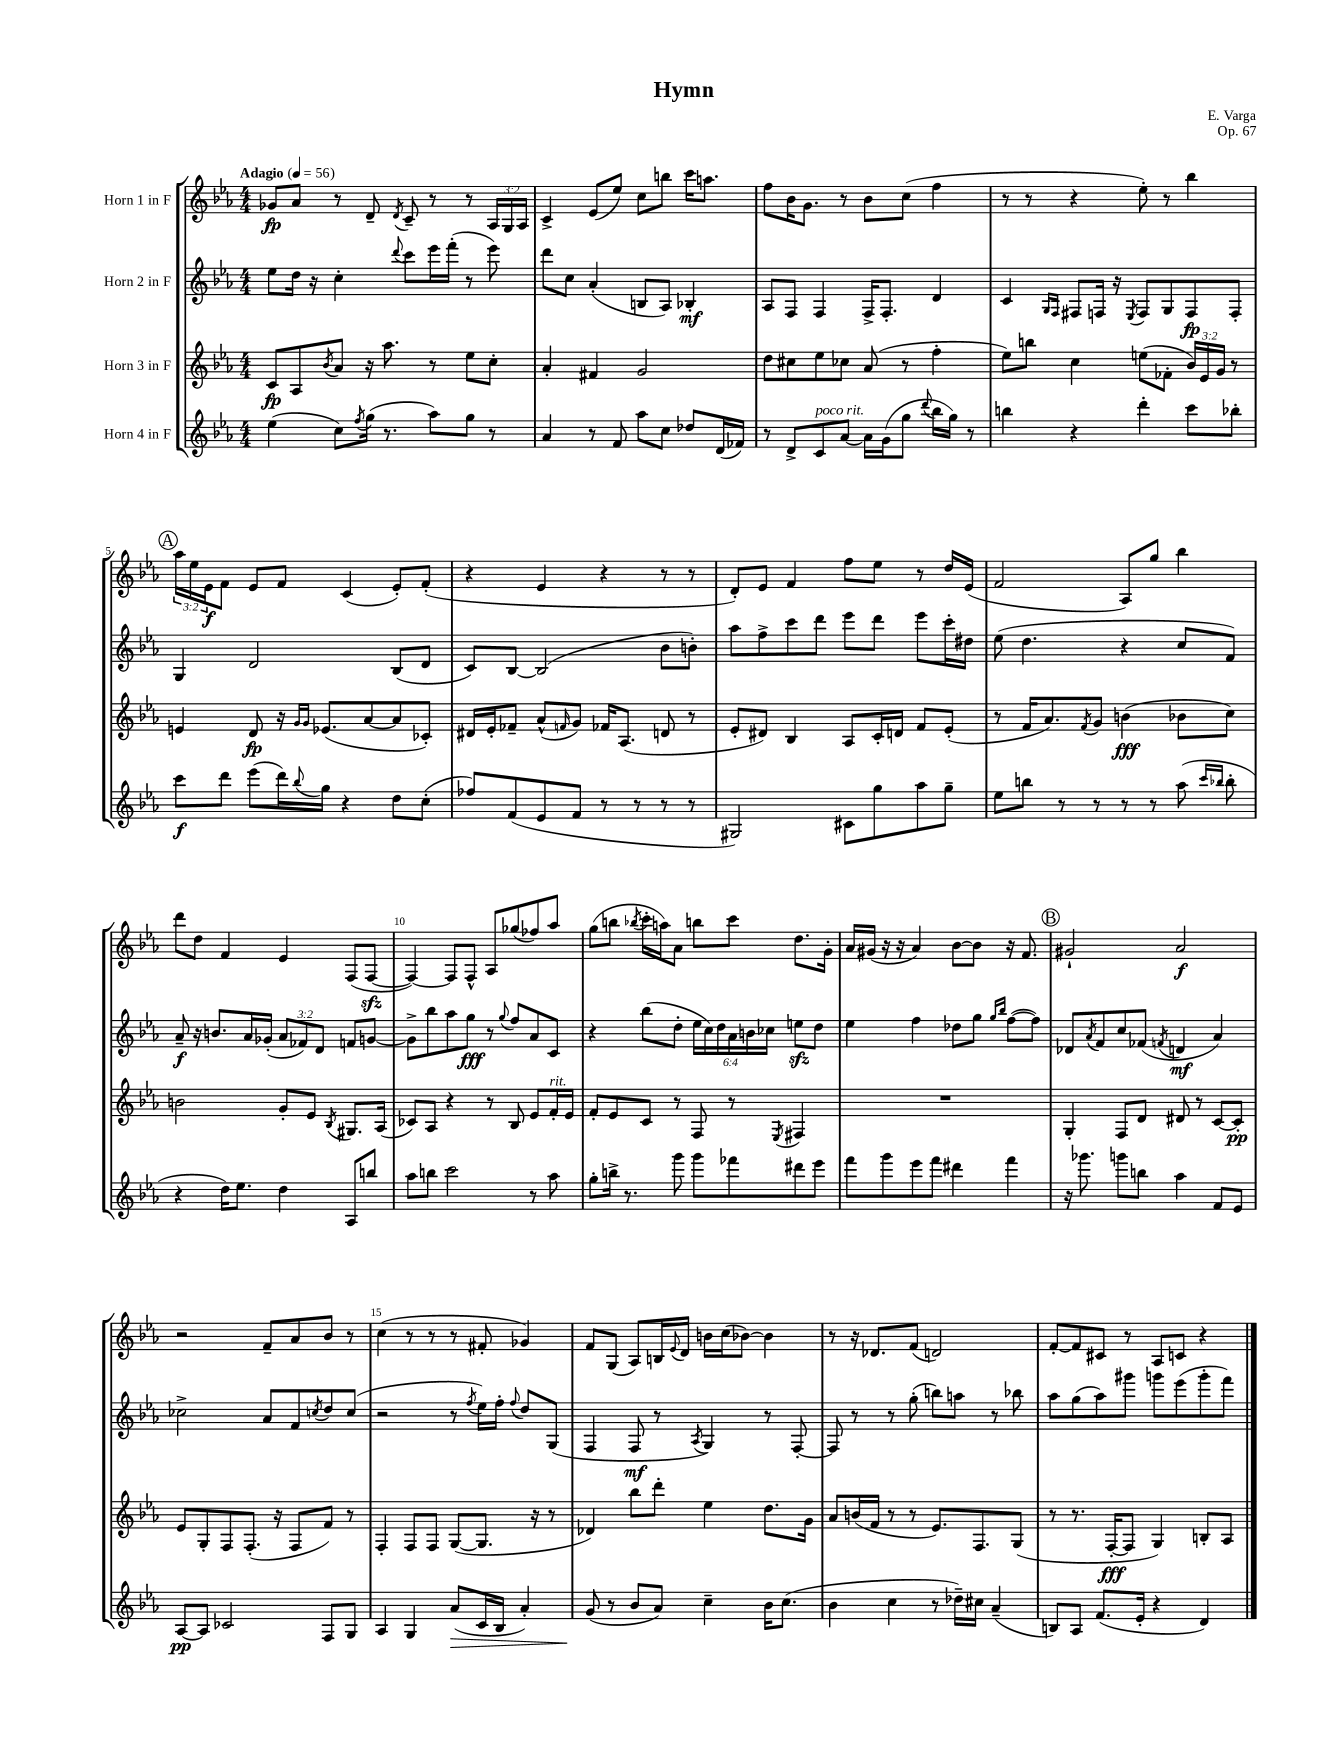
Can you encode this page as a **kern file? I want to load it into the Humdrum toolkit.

**kern	**dynam	**kern	**dynam	**kern	**dynam	**kern	**dynam
*part4	*part4	*part3	*part3	*part2	*part2	*part1	*part1
*staff4	*staff4	*staff3	*staff3	*staff2	*staff2	*staff1	*staff1
*I"Horn 4 in F	*	*I"Horn 3 in F	*	*I"Horn 2 in F	*	*I"Horn 1 in F	*
*clefG2	*	*clefG2	*	*clefG2	*	*clefG2	*
*k[b-e-a-]	*	*k[b-e-a-]	*	*k[b-e-a-]	*	*k[b-e-a-]	*
*M4/4	*	*M4/4	*	*M4/4	*	*M4/4	*
*MM56	*	*MM56	*	*MM56	*	*MM56	*
=1	=1	=1	=1	=1	=1	=1	=1
!	!	!	!	!	!	!LO:TX:a:B:t=Adagio	!
(4ee-\	.	8c/L	fp	8ee-\L	.	8g-X/L	fp
.	.	8A-/	.	16dd\Jk	.	8a-/J	.
.	.	.	.	16r	.	.	.
.	.	8qb-/	.	.	.	.	.
8cc\L)	.	8a-/J	.	4cc'\	.	8r	.
8qff/	.	.	.	.	.	.	.
(16gg\Jk	.	16r	.	.	.	8d~/	.
8.r	.	8.aa-\	.	.	.	.	.
.	.	.	.	8qqddd/	.	8qd/	.
.	.	.	.	8ccc\L	.	8c~/	.
8aa-\L)	.	8r	.	16eee-\L	.	8r	.
.	.	.	.	(16fff'\JJ	.	.	.
8gg\J	.	8ee-\L	.	8r	.	8r	.
8r	.	8cc'\J	.	8eee-\)	.	24A-/LL	.
.	.	.	.	.	.	24G/	.
.	.	.	.	.	.	24A-/JJ	.
=2	=2	=2	=2	=2	=2	=2	=2
4a-/	.	4a-'/	.	8ddd\L	.	4c^/	.
.	.	.	.	8cc\J	.	.	.
8r	.	4f#X/	.	(4a-'/	.	(8e-/L	.
8f/	.	.	.	.	.	8ee-/J)	.
8aa-\L	.	2g/	.	8Bn/L	.	8cc\L	.
8cc\J	.	.	.	8A-/J)	.	8bbn\J	.
8dd-X/L	.	.	.	4B-X'/	mf	16ccc\KL	.
.	.	.	.	.	.	8.aan\J	.
(16d/L	.	.	.	.	.	.	.
16f-X/JJ)	.	.	.	.	.	.	.
=3	=3	=3	=3	=3	=3	=3	=3
8r	.	8dd\L	.	8A-/L	.	8ff\L	.
8d^/L	.	8cc#X\	.	8F/J	.	16b-\K	.
.	.	.	.	.	.	8.g\J	.
!LO:TX:a:i:t=poco rit.	!	!	!	!	!	!	!
8c/	.	8ee-\	.	4F/	.	.	.
[8a-/J	.	8cc-X\J	.	.	.	8r	.
16a-\LL]	.	(8a-/	.	16F^/KL	.	8b-\L	.
(16g\J	.	.	.	8.F'/J	.	.	.
8gg\J	.	8r	.	.	.	(8cc\J	.
8qqddd/	.	.	.	.	.	.	.
16bb-\LL	.	4ff'\	.	4d/	.	4ff\	.
16gg\JJ)	.	.	.	.	.	.	.
8r	.	.	.	.	.	.	.
=4	=4	=4	=4	=4	=4	=4	=4
4bbn\	.	8ee-\L)	.	4c/	.	8r	.
.	.	8bbn\J	.	.	.	8r	.
.	.	.	.	16qqG/LL	.	.	.
.	.	.	.	16qqF/JJ	.	.	.
4r	.	4cc\	.	8F#X/L	.	4r	.
.	.	.	.	16Fn/Jk	.	.	.
.	.	.	.	16r	.	.	.
.	.	.	.	8qE-/	.	.	.
4ddd'\	.	(8een\L	.	8F/L	.	8ee-'\)	.
.	.	8f-X'\J	.	8G/	.	8r	.
8ccc\L	.	24b-/LL)	.	8F/	fp	4bb-\	.
.	.	24e-/	.	.	.	.	.
.	.	24g/JJ	.	.	.	.	.
8bb-X'\J	.	8r	.	8F'/J	.	.	.
!!LO:LB:g=z
!!LO:REH:place=s1:t=A
=5	=5	=5	=5	=5	=5	=5	=5
8ccc\L	f	4en/	.	4G/	.	24aa-\LL	.
.	.	.	.	.	.	24ee-\	.
.	.	.	.	.	.	24e-\J	f
8ddd\J	.	.	.	.	.	8f\J	.
(8eee-\L	.	8d/	fp	2d/	.	8e-/L	.
16ddd\L)	.	16r	.	.	.	8f/J	.
.	.	16qqg/LL	.	.	.	.	.
8qqbb-/	.	16qqg/JJ	.	.	.	.	.
16gg\JJ	.	(8.e-X/L	.	.	.	.	.
4r	.	.	.	.	.	(4c/	.
.	.	[8a-/	.	.	.	.	.
8dd\L	.	8a-/]	.	(8B-/L	.	8e-'/L)	.
(8cc'\J	.	8c-X'/J)	.	8d/J	.	(8f'/J	.
=6	=6	=6	=6	=6	=6	=6	=6
8ff-X/L)	.	16d#X/LL	.	8c/L)	.	4r	.
.	.	16e-'/J	.	.	.	.	.
(8f/	.	8f-X~/J	.	[8B-/J	.	.	.
8e-/	.	(8a-^^/L	.	(2B-/]	.	4e-/	.
.	.	16qqfn/	.	.	.	.	.
8f/J	.	8g/J)	.	.	.	.	.
8r	.	16f-X/KL	.	.	.	4r	.
.	.	(8.A-/J	.	.	.	.	.
8r	.	.	.	.	.	.	.
8r	.	8dn/	.	8b-\L	.	8r	.
8r	.	8r	.	8bn'\J)	.	8r	.
=7	=7	=7	=7	=7	=7	=7	=7
2G#X/)	.	8e-'/L	.	8aa-\L	.	8d'/L)	.
.	.	8d#X/J)	.	8ff^\	.	8e-/J	.
.	.	4B-/	.	8ccc\	.	4f/	.
.	.	.	.	8ddd\J	.	.	.
8c#X\L	.	8A-/L	.	8eee-\L	.	8ff\L	.
8gg\	.	16c'/L	.	8ddd\J	.	8ee-\J	.
.	.	16dn/JJ	.	.	.	.	.
8aa-\	.	8f/L	.	8eee-\L	.	8r	.
8gg~\J	.	(8e-'/J	.	16ccc'\L	.	16dd/LL	.
.	.	.	.	16dd#X\JJ	.	(16e-/JJ	.
=8	=8	=8	=8	=8	=8	=8	=8
8ee-\L	.	8r	.	(8ee-\	.	2f/	.
8bbn\J	.	16f/KL	.	4.dd\	.	.	.
.	.	8.a-/)	.	.	.	.	.
8r	.	.	.	.	.	.	.
.	.	8qf/	.	.	.	.	.
8r	.	8g/J	.	.	.	.	.
8r	.	(4bn\	fff	4r	.	8A-/L)	.
8r	.	.	.	.	.	8gg/J	.
(8aa-\	.	8b-X\L	.	8cc/L	.	4bb-\	.
16qqccc/LL	.	.	.	.	.	.	.
16qqbb-X/JJ	.	.	.	.	.	.	.
8bb-'\	.	8cc\J)	.	8f/J)	.	.	.
!!LO:LB:g=z
=9	=9	=9	=9	=9	=9	=9	=9
4r	.	2bn\	.	8a-~/	f	8ddd\L	.
.	.	.	.	16r	.	8dd\J	.
.	.	.	.	8.bn/L	.	.	.
16dd\KL)	.	.	.	.	.	4f/	.
8.ee-\J	.	.	.	.	.	.	.
.	.	.	.	16a-/L	.	.	.
.	.	.	.	(16g-X'/JJ	.	.	.
4dd\	.	8g'/L	.	12a-/L	.	4e-/	.
.	.	.	.	12f-X/)	.	.	.
.	.	8e-/J	.	.	.	.	.
.	.	.	.	12d/J	.	.	.
.	.	8qB-/	.	.	.	.	.
8A-/L	.	8.G#X/L	.	8fn/L	.	(8F/L	.
8bbn/J	.	.	.	[8gn/J	.	[8Fzz/J	.
.	.	(16A-/Jk	.	.	.	.	.
=10	=10	=10	=10	=10	=10	=10	=10
8aa-\L	.	8c-X/L)	.	8g^\L]	.	4F/_)	.
8bbn\J	.	8A-/J	.	8bb-\	.	.	.
2ccc\	.	4r	.	8aa-\	.	8F/L]	.
.	.	.	.	8gg\J	fff	8F^^/J	.
.	.	8r	.	8r	.	8A-/L	.
.	.	.	.	8qqgg/	.	.	.
.	.	8B-/	.	8ff/L	.	(8gg-X/	.
8r	.	8e-/L	.	8a-/	.	8ff-X/)	.
!	!	!LO:TX:a:i:t=rit.	!	!	!	!	!
8aa-\	.	16f'/L	.	8c/J	.	8aa-/J	.
.	.	16e-/JJ	.	.	.	.	.
=11	=11	=11	=11	=11	=11	=11	=11
8gg'\L	.	8f'/L	.	4r	.	(8gg\L	.
16bbn^\Jk	.	8e-/	.	.	.	8bbn\J	.
8.r	.	.	.	.	.	.	.
.	.	.	.	.	.	8qbb-X/	.
.	.	8c/J	.	(8bb-\L	.	16ccc'\LL	.
.	.	.	.	.	.	16aan\J)	.
8ggg\	.	8r	.	8dd'\J	.	8a-\J	.
8ggg\L	.	8F/	.	24ee-\LL	.	8bbn\L	.
.	.	.	.	24cc\)	.	.	.
.	.	.	.	24dd\	.	.	.
8fff-X\	.	8r	.	24a-\	.	8ccc\J	.
.	.	.	.	24bn\	.	.	.
.	.	.	.	24cc-X\JJ	.	.	.
.	.	8qE-/	.	.	.	.	.
8ddd#X\	.	4F#X/	.	8eenzz\L	.	8.dd\L	.
8eee-\J	.	.	.	8dd\J	.	.	.
.	.	.	.	.	.	16g'\Jk	.
=12	=12	=12	=12	=12	=12	=12	=12
8fff\L	.	1r	.	4ee-\	.	16a-/LL	.
.	.	.	.	.	.	(16g#X/JJ	.
8ggg\	.	.	.	.	.	16r	.
.	.	.	.	.	.	16r	.
8eee-\	.	.	.	4ff\	.	4a-/)	.
8fff\J	.	.	.	.	.	.	.
4ddd#X\	.	.	.	8dd-X\L	.	[8b-\L	.
.	.	.	.	8gg\J	.	8b-\J]	.
.	.	.	.	16qqgg/LL	.	.	.
.	.	.	.	16qqbb-/JJ	.	.	.
4fff\	.	.	.	([8ff\L	.	16r	.
.	.	.	.	.	.	8.f/	.
.	.	.	.	8ff\J])	.	.	.
!!LO:REH:place=s1:t=B
=13	=13	=13	=13	=13	=13	=13	=13
16r	.	4G'/	.	8d-X/L	.	2g#X`/	.
8.ggg-X\	.	.	.	.	.	.	.
.	.	.	.	8qa-/	.	.	.
.	.	.	.	8f/	.	.	.
8gggn\L	.	8F/L	.	8cc/	.	.	.
8bbn\J	.	8d/J	.	(8f-X/J	.	.	.
.	.	.	.	8qfn/	.	.	.
4aa-\	.	8d#X/	.	4dn/	mf	2a-/	f
.	.	8r	.	.	.	.	.
8f/L	.	[8c/L	.	4a-/)	.	.	.
8e-/J	.	8c'/J]	pp	.	.	.	.
!!LO:LB:g=z
=14	=14	=14	=14	=14	=14	=14	=14
[8A-/L	pp	8e-/L	.	2cc-X^\	.	2r	.
8A-/J]	.	8G'/	.	.	.	.	.
2c-X/	.	8F/	.	.	.	.	.
.	.	(8.F'/J	.	.	.	.	.
.	.	.	.	8a-/L	.	8f~/L	.
.	.	16r	.	.	.	.	.
.	.	8F/L	.	8f/	.	8a-/	.
.	.	.	.	8qccn/	.	.	.
8F/L	.	8f/J)	.	8dd/	.	8b-/J	.
8G/J	.	8r	.	(8cc/J	.	8r	.
=15	=15	=15	=15	=15	=15	=15	=15
4A-/	.	4F'/	.	2r	.	(4cc\	.
4G/	.	8F/L	.	.	.	8r	.
.	.	8F/J	.	.	.	8r	.
!	!LO:HP:b	!	!	!	!	!	!
(8a-/L	>	([8G/L	.	8r	.	8r	.
.	.	.	.	8qff/	.	.	.
16c/L	.	8.G/J]	.	16ee-\LL)	.	8f#X'/	.
16B-/JJ	.	.	.	16ff'\JJ	.	.	.
.	.	.	.	8qqff/	.	.	.
4a-'/)	.	.	.	8dd/L	.	4g-X/)	.
.	.	16r	.	.	.	.	.
.	.	8r	.	(8G/J	.	.	.
=16	=16	=16	=16	=16	=16	=16	=16
(8g/	.	4d-X/)	.	4F/	.	8f/L	.
8r	]	.	.	.	.	(8G/J	.
8b-/L	.	8bb-\L	.	8F/	mf	8A-/L)	.
8a-/J)	.	8ddd'\J	.	8r	.	16Bn/L	.
.	.	.	.	.	.	8qqe-/	.
.	.	.	.	.	.	16d/JJ	.
.	.	.	.	8qA-/	.	.	.
4cc~\	.	4ee-\	.	4G/)	.	16bn\LL	.
.	.	.	.	.	.	(16cc\J	.
.	.	.	.	.	.	[8b-X\J)	.
16b-\KL	.	8.dd\L	.	8r	.	4b-\]	.
(8.cc\J	.	.	.	.	.	.	.
.	.	.	.	[8F'/	.	.	.
.	.	16g\Jk	.	.	.	.	.
=17	=17	=17	=17	=17	=17	=17	=17
4b-\	.	8a-/L	.	8F/]	.	8r	.
.	.	(16bn/L	.	8r	.	16r	.
.	.	16f/JJ	.	.	.	8.d-X/L	.
4cc\	.	8r	.	8r	.	.	.
.	.	8r	.	(8gg'\	.	(8f/J	.
8r	.	8.e-/L)	.	8bbn\L)	.	2dn/)	.
16dd-X~\LL)	.	.	.	8aan\J	.	.	.
16cc#X\JJ	.	8.F/	.	.	.	.	.
(4a-~/	.	.	.	8r	.	.	.
.	.	(8G/J	.	8bb-X\	.	.	.
=18	=18	=18	=18	=18	=18	=18	=18
8Bn/L)	.	8r	.	8aa-\L	.	[8f'/L	.
8A-/J	.	8.r	.	(8gg\	.	8f/]	.
(8.f/L	.	.	.	8aa-\)	.	8c#X/J	.
.	.	[16F'/KL	fff	.	.	.	.
.	.	8F/J]	.	8ggg#X\J	.	8r	.
16e-'/Jk	.	.	.	.	.	.	.
4r	.	4G/)	.	8gggn\L	.	8A-/L	.
.	.	.	.	(8eee-\	.	8cn/J	.
4d/)	.	8Bn'/L	.	8ggg'\	.	4r	.
.	.	8A-/J	.	8fff\J)	.	.	.
==	==	==	==	==	==	==	==
*-	*-	*-	*-	*-	*-	*-	*-
